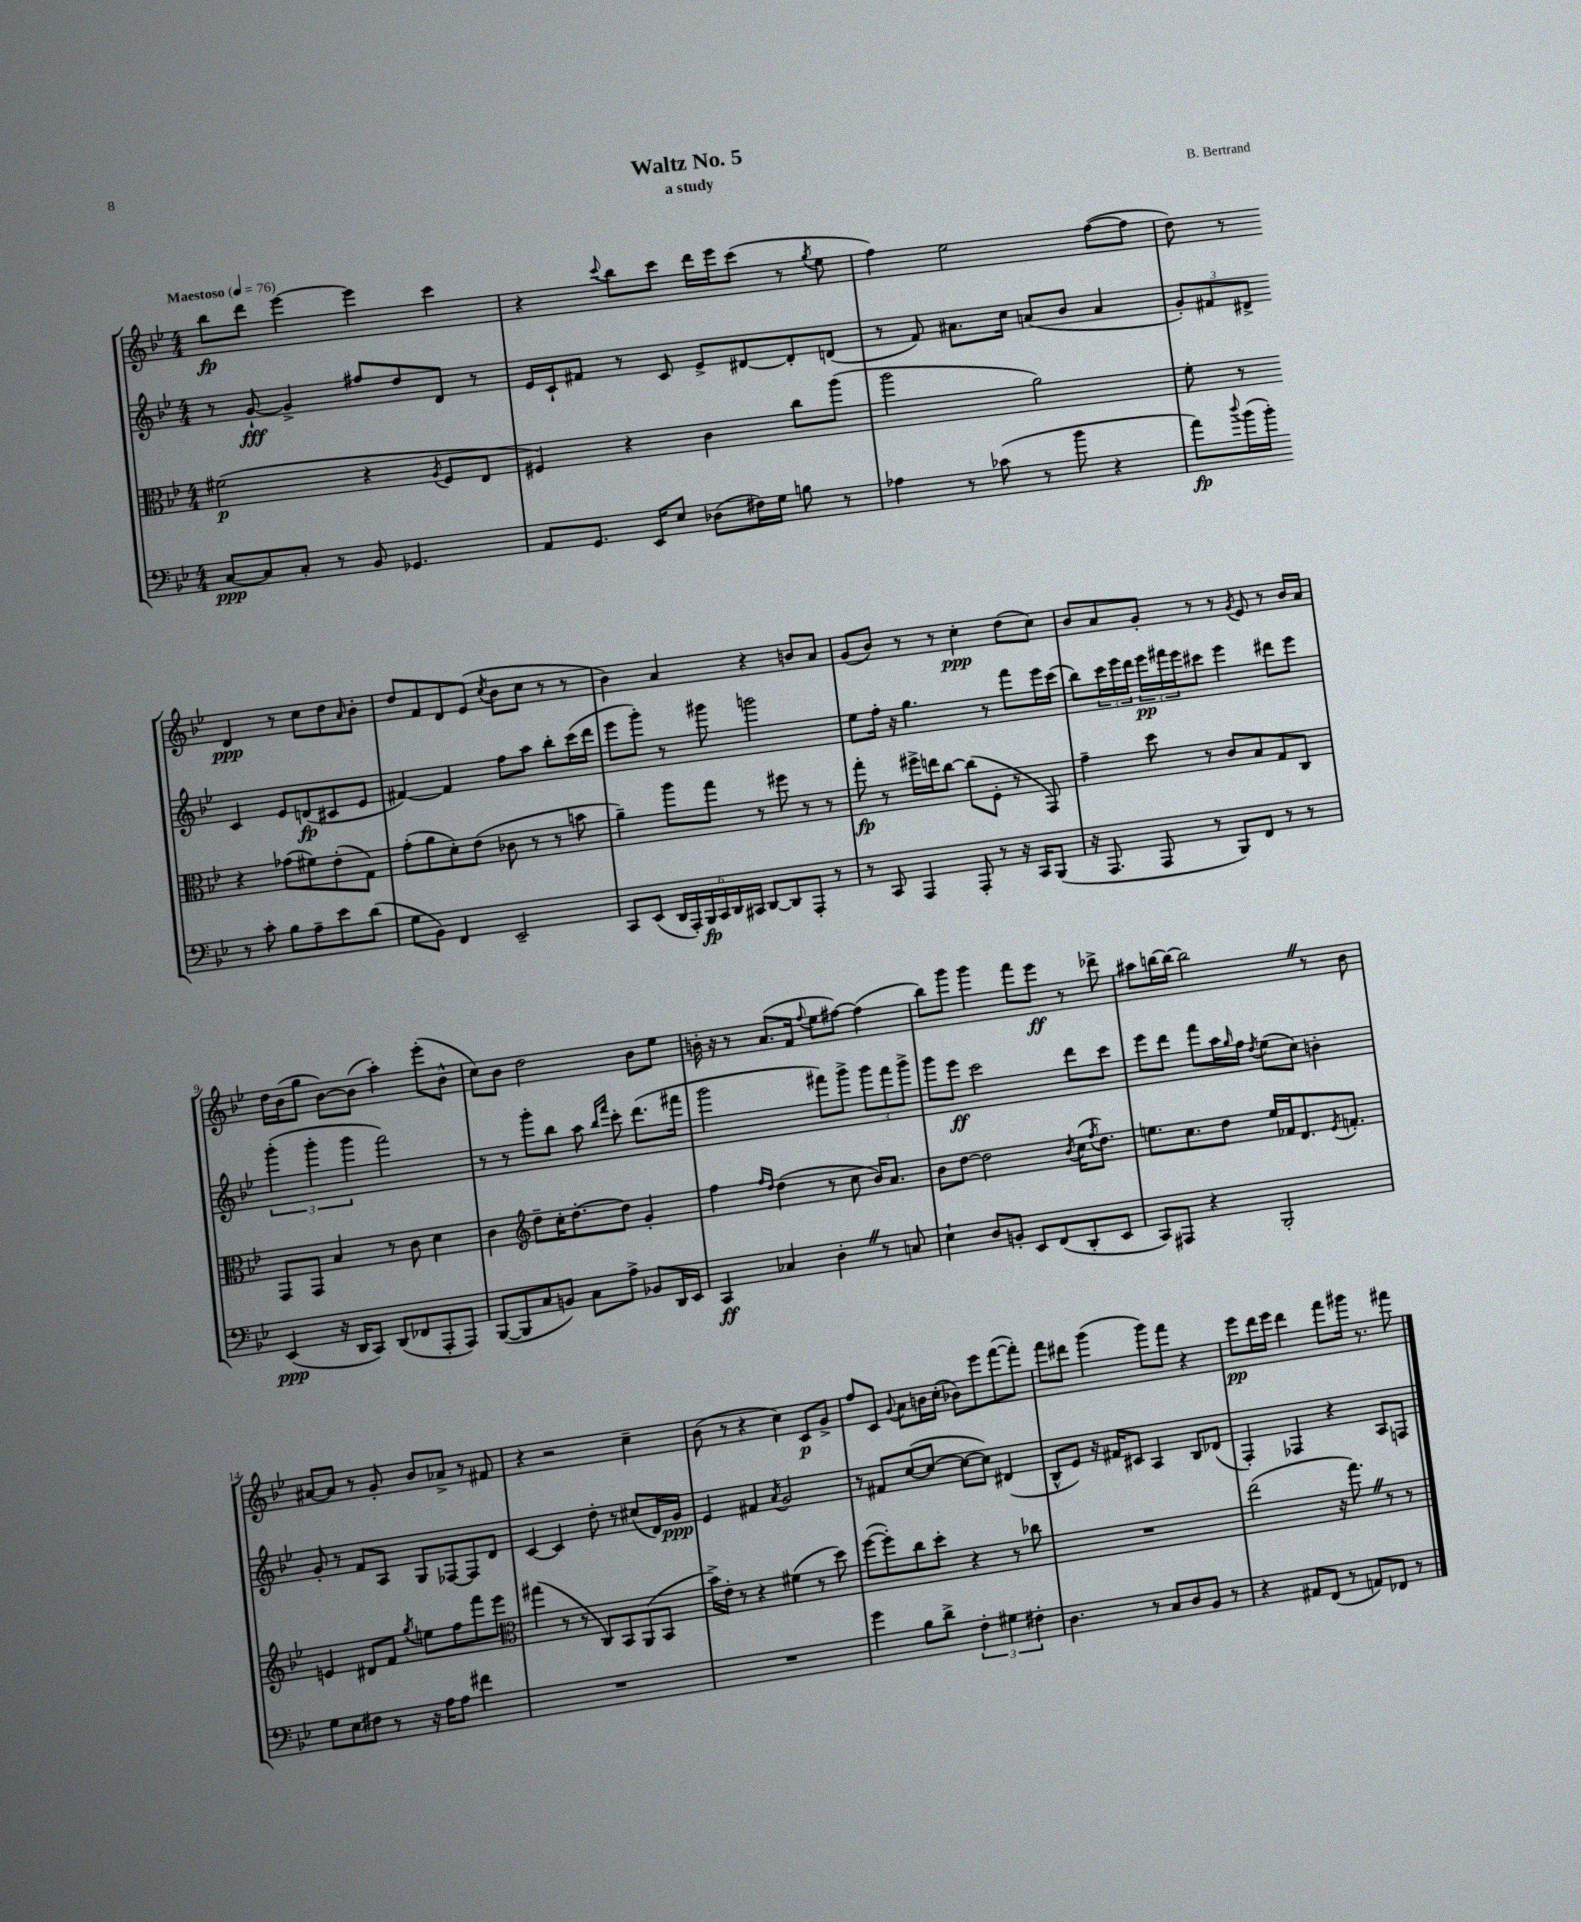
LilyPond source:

\header { title = "Waltz No. 5" composer = "B. Bertrand" subtitle = "a study" }
<<
\new StaffGroup <<
\new Staff = "s0" {
    \clef treble \key bes \major \numericTimeSignature \time 4/4 \tempo "Maestoso" 4 = 76
    bes''8\fp d'''8 ees'''4~ ees'''4 c'''4 |
    r4 \appoggiatura { c'''8 } bes''8 c'''8 d'''16 ees'''16 c'''8( r8 \acciaccatura { g''8 } ees''8 |
    f''4) ees''2 f''8~( f''8 |
    d''8) r8 d'4\ppp r8 c''8 d''8 \grace { a'16 } bes'8-. |
    d''8 f'8 d'8 ees'8( \acciaccatura { c''8 } bes'8 c''8 r8 r8 |
    bes'4) a'4 r4 b'8 a'8 |
    g'8( bes'8) r8 r8 c''4-.\ppp d''8( c''8) |
    bes'8 a'8 g'8-. r8 r8 \acciaccatura { g'8 } ees'8 r8 bes'16 a'16 |
    d''16 bes'16( g''8 bes'8~) bes'8( a''4-.) ees'''8-.( bes'8-^ |
    c''8) bes'8 d''2 bes'8 ees''8 |
    b'16-. r16 r8 a'8.( f'16 \appoggiatura { f''8 } ees''8 fis''8~) fis''4( |
    bes''8) g'''8 g'''4 f'''8 ees'''8\ff r8 des'''8-> |
    ais''8 b''16~ b''16~ b''2 \once \override BreathingSign.text = \markup { \musicglyph "scripts.caesura.straight" } \breathe r8 bes'8 |
    ais'8~ ais'8 r8 g'8-. bes'8 aes'8-> r8 fis'8 |
    r4 r2 c''4-- |
    bes'8( r8 r4 c''4) c'8\p g'8-> |
    f''8 c'8 \appoggiatura { g'8 } a'8 b'16 c''16-.( bes'8) ees'''8 f'''8~( f'''8-.) |
    f'''8 dis'''8 g'''4( g'''8) f'''8 r4 |
    ees'''8\pp d'''16 ees'''16 d'''4 f'''8 gis'''16 r8. fis'''8 \bar "|." |
}
\new Staff = "s1" {
    \clef treble \key bes \major \numericTimeSignature \time 4/4
    r8 g'8~-!\fff g'4-> fis''8 d''8 d'8 r8 |
    ees'16 c'16-! fis'8 r8 c'8 ees'8-> dis'8~ dis'8-. d'8( |
    r8 f'8) ais'8. c''16 a'8( bes'8 a'4 |
    \tuplet 3/2 { g'8-.) fis'8 dis'8-> } c'4 ees'8 d'8\fp( cis'8 ees'8 |
    fis'4~) fis'4 f''8 a''8 bes''8-. c'''16( d'''16 |
    ees'''8 g'''8-.) r8 gis'''8 g'''2 |
    ees''8 f''16-. r16 g''4. r8 f'''8 ees'''16 c'''16( |
    bes''8) \tuplet 3/2 { c'''16 ees'''16 d'''16 } \tuplet 3/2 { ees'''16\pp fis'''16 ees'''16 } cis'''8 ees'''4 dis'''8 ees'''8 |
    \tuplet 3/2 { g'''4-.( g'''4-. g'''4 } f'''2) |
    r8 r8 g'''8-. bes''8 a''8 \grace { bes''16 f'''16 } c'''8-. d'''8.( fis'''16 |
    g'''2 fis'''8) g'''8-> \tuplet 3/2 { g'''8 fis'''8 g'''8-> } |
    g'''8 ees'''8\ff c'''2 d'''8 c'''8 |
    ees'''8 d'''8 f'''8 a''16 \grace { g''16 } f''16 \acciaccatura { d''8 } ees''8( c''8) b'4-. |
    g'8-. r8 f'8 a8 g8 fes8~ fes8 d'8 |
    c'4~ c'4 d''8-. r8 cis''8( d'16) g'16\ppp |
    ees'4 fis'4 \acciaccatura { a'8 } g'2 |
    r8 fis'8 c''8~( c''8~ c''8~ c''8) dis'4( |
    bes8-^ ees'8) r16 fis'16 cis'8 a4 bes8 des'8( |
    f4-.) fes4 r4 a8 f8 \bar "|." |
}
\new Staff = "s2" {
    \clef alto \key bes \major \numericTimeSignature \time 4/4
    fis'2\p( r4 \acciaccatura { a8 } f8 ees8 |
    fis4) r4 c'4 c''8 a''8( |
    a''2 a'2) |
    f'8-. r8 r4 ges'8( fis'8) ees'8-.( g8) |
    g'8-.( a'8 d'8-.) ees'8( ces'8 r8 r8 b'8 |
    a'4--) a''8 g''8 r8 fis''8 r8 r8 |
    g''8-.\fp r8 fis''16-> e''16 c''8~ c''8( f8-. r8 g,8) |
    g'4-- d''8 r8 c'8 bes8 g8 c8 |
    g,8 g,8 bes4 r8 c'8 d'4 |
    c'4 \clef treble d''8-- c''16-. d''8.~-. d''8 g'4-. |
    f''4 \grace { f''16 d''16 } d''4( r8 c''8 bes'16) a'8. |
    bes'8 d''8~ d''2 \acciaccatura { bes'8 } c''16( \acciaccatura { f''8 } d''8.) |
    e''8. c''8. d''8 e''16 fes'16 d'8. \acciaccatura { ees'8 } f'8.-. |
    e'4 dis'8 f'8 \acciaccatura { g''8 } e''8 f''8 f'''8 ees'''8 |
    \clef alto gis''4( r8 r8 c8) bes,8 a,8( bes,8 |
    bes'16->) ees'16-. r8 r4 fis'4( r8 d''8) |
    f''8~( f''8-.) c''8 d''8-. r4 r8 ces''8 |
    R1 |
    ees''2( r16 g''8.) \once \override BreathingSign.text = \markup { \musicglyph "scripts.caesura.straight" } \breathe r8 r8 \bar "|." |
}
\new Staff = "s3" {
    \clef bass \key bes \major \numericTimeSignature \time 4/4
    c8~\ppp c8 c8-. r8 bes,8 ges,4. |
    a,8 g,8. ees,16 ees8 des8( fis16) g16 b8 r8 |
    aes4 r8 ces'8( r8 bes'8 r4 |
    a'8\fp) \appoggiatura { d''8 } bes'16( bes'16-.) r8 c'8-. bes8 a8-- ees'8 d'8( |
    g8 bes,8) f,4 ees,2-- |
    c,8 ees,8( \tuplet 6/4 { d,16 a,,16-.) bes,,16\fp c,16 d,16 cis,16 } d,8~ d,8 a,,8-. r8 |
    r8 c,8 a,,4 a,,8-. r8 r16 c,16 bes,,8( |
    r16 a,,8. a,,8 r8 bes,,8) f,8 r8 r8 |
    ees,4\ppp( r16 d,16 c,8) d,8( fes,8 a,,8-. a,,8) |
    bes,,8~( bes,,8 c8 b,8) c8 a8-> bes,8 d,16 ees,16 |
    c,4\ff ces4 d4-. \once \override BreathingSign.text = \markup { \musicglyph "scripts.caesura.straight" } \breathe r8 c8 |
    ees4-! d8 b,8-. ees,8 f,8( d,8-. ees,8 |
    c,8) ais,,8 r4 bes,,2-. |
    g8 ees8 fis8 r8 r16 a16 a8 fis'4 |
    R1 |
    R1 |
    g'4 bes8 d'8-> \tuplet 3/2 { f4-. gis4 fis4-. } |
    d4. r8 c8 d8 bes,8 r8 |
    r4 ais,8 f,8( r8 a,8) fes,8 r8 \bar "|." |
}
>>
>>
